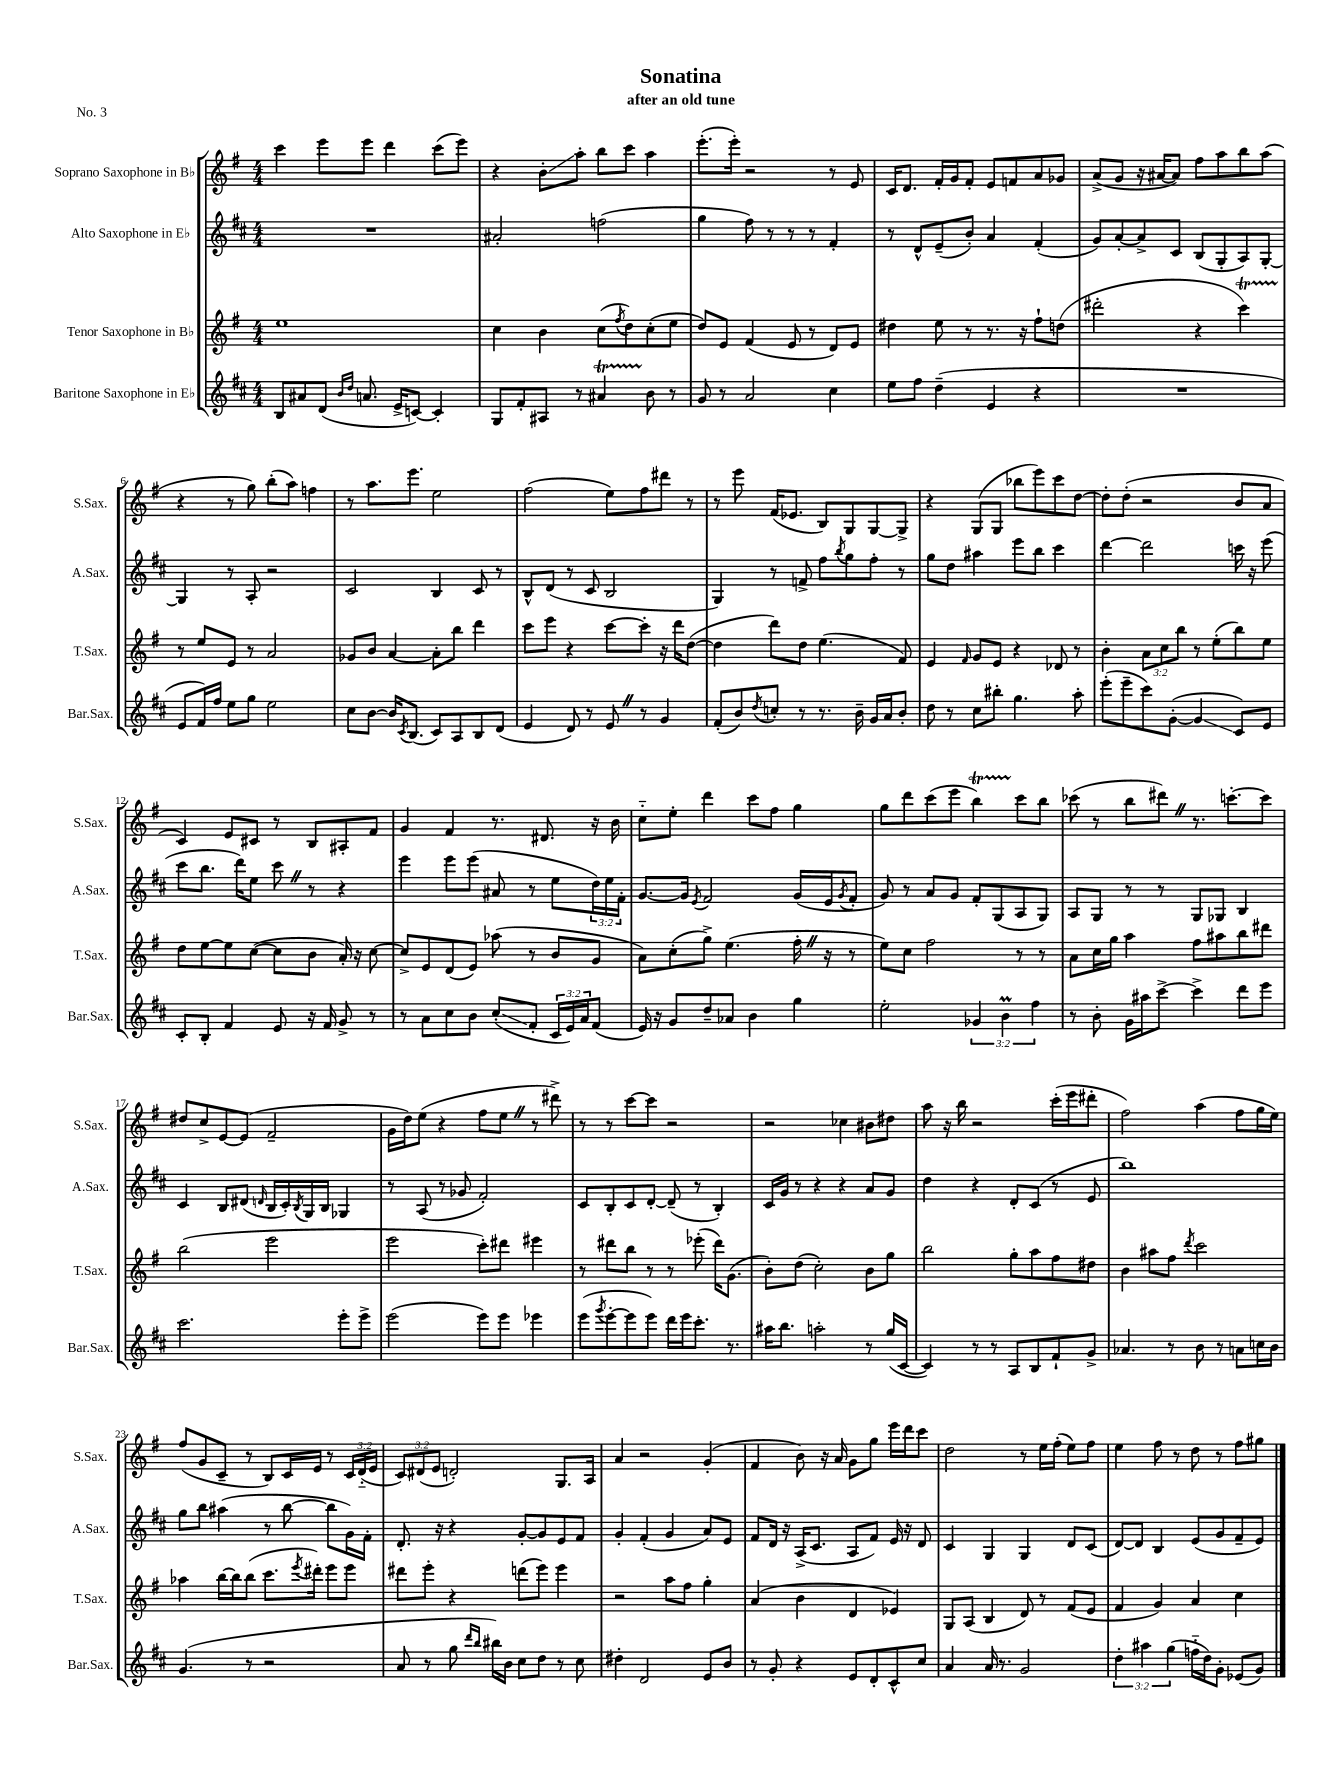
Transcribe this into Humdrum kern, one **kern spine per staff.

**kern	**kern	**kern	**kern
*staff4	*staff3	*staff2	*staff1
*clefG2	*clefG2	*clefG2	*clefG2
*k[f#c#]	*k[f#]	*k[f#c#]	*k[f#]
*M4/4	*M4/4	*M4/4	*M4/4
8B/L	1ee	1r	4ccc\
8a#/	.	.	.
(8d/J	.	.	8eee\L
16qqb/LL	.	.	.
16qqdd/JJ	.	.	.
8.a/	.	.	8eee\J
.	.	.	4ddd\
16e^/LK	.	.	.
[8c/J)	.	.	.
4c'/]	.	.	(8ccc\L
.	.	.	8eee\J)
=	=	=	=
8G/L	4cc\	2a#'/	4r
8f#'/	.	.	.
8A#/J	4b\	.	8b'\L
8r	.	.	8aa'\J
4a#/	(8cc\L	(2ff\	8bb\L
.	8qff#/	.	.
.	8dd\)	.	8ccc\J
8b\	(8cc'\	.	4aa\
8r	8ee\J	.	.
=	=	=	=
8g/	8dd/L)	4gg\	(8.eee'\L
8r	8e/J	.	.
.	.	.	16eee'\Jk)
2a/	(4f#/	8ff#\)	2r
.	.	8r	.
.	8e/	8r	.
.	8r	8r	.
4cc#\	8d/L)	4f#'/	8r
.	8e/J	.	8e/
=	=	=	=
8ee\L	4dd#\	8r	16c/LK
.	.	.	8.d/J
8ff#\J	.	8d^^/L	.
(4dd~\	8ee\	(8e~/	16f#'/LL
.	.	.	16g/J
.	8r	8b'/J)	8f#'/J
4e/	8.r	4a/	8e/L
.	.	.	8f/
.	16r	.	.
4r	8ff#`\L	(4f#'/	8a/
.	(8dd\J	.	8g-/J
=	=	=	=
1r	2ddd#'\	8g/L)	(8a^/L
.	.	[8a'/	8g/J
.	.	8a^/]	16r
.	.	.	[16a#/LK
.	.	8c#/J	8a#/]J)
.	4r	(8B/L	8ff#\L
.	.	8G'/	8aa\
.	4ccc\)	8A/)	8bb\
.	.	[8G'/J	(8aa\J
=	=	=	=
8e/L	8r	4G/]	4r
16f#/L)	8ee/L	.	.
16ff#/JJ	.	.	.
8ee\L	8e/J	8r	8r
8gg\J	8r	8A'/	8gg\)
2ee\	2a/	2r	(8bb'\L
.	.	.	8aa\J)
.	.	.	4ff\
=	=	=	=
8cc#\L	8g-/L	2c#/	8r
[8b\J	8b/J	.	8.aa\L
16b/]LK	[4a/	.	.
8qc#/	.	.	.
(8.B/J	.	.	8.eee\J
8c#/L)	8a'\]L	4B/	2ee\
8A/	8bb\J	.	.
8B/	4ddd\	8c#/	.
(8d/J	.	8r	.
=	=	=	=
4e/	8ccc\L	8B^^/L	(2ff#\
.	8eee\J	(8d/J	.
8d/)	4r	8r	.
8r	.	8c#/	.
8e/	[8ccc\L	2B/	8ee\L)
8r	8ccc'\]J	.	8ff#\
4g/	16r	.	8ddd#\J
.	16ddd\LK	.	.
.	([8dd\J	.	8r
=	=	=	=
(8f#'/L	4dd\]	4G/)	8r
8b/)	.	.	8eee\
8qdd/	.	.	.
8cc'/J	8ddd\L)	8r	(16f#/LK
.	.	.	8.e-/J
8r	8dd\J	8f^/	.
8.r	(4.ee\	8ff#\L	8B/L)
.	.	8qbb/	.
.	.	8gg\	8G/
16b~\	.	.	.
16g/LL	.	8ff#'\J	[8G/
16a/J	.	.	.
8b'/J	8f#/)	8r	8G^/]J
=	=	=	=
8dd\	4e/	8gg\L	4r
8r	.	8dd\J	.
.	16qqf#/	.	.
8cc#\L	8g/L	4aa#\	(8G/L
8bb#'\J	8e/J	.	8G/J
4.gg\	4r	8eee\L	8bb-\L
.	.	8bb\J	8eee\)
.	8d-/	4ccc#\	8ccc\
8aa'\	8r	.	[8dd\J
=	=	=	=
(8eee'\L	4b'\	[4ddd\	8dd'\]L
8eee~\	.	.	(8dd'\J
8ccc#\)	12a\L	2ddd\]	2r
.	12cc\	.	.
([8g'\J	.	.	.
.	12bb\J	.	.
4g/]	8r	.	.
.	(8ee'\L	.	.
8c#/L)	8bb\)	16ccc\	8b/L
.	.	16r	.
8e/J	8ee\J	(8eee\	8a/J
=	=	=	=
8c#'/L	8dd\L	8ccc#\L	4c/)
8B'/J	[8ee\	8.bb\J	.
4f#/	8ee\]	.	8e/L
.	.	16ddd\LK)	.
.	([8cc\J	8ee\J	8c#/J
8e/	8cc\]L	8ccc#\	8r
16r	8b\J	8r	8B/L
16f#/	.	.	.
8g^/	16a'/)	4r	8A#'/
.	16r	.	.
8r	[8cc\	.	8f#/J
=	=	=	=
8r	8cc^/]L	4eee\	4g/
8a\L	8e/	.	.
8cc#\	(8d/	8eee\L	4f#/
8b\J	8e/J)	(8eee\J	.
(8cc#'/L	(8aa-\	8a#/	8.r
8f#'/J	8r	8r	.
.	.	.	8.d#/
24c#/LL	8b/L	8ee\L	.
24e/)	.	.	.
24a/J	.	.	.
(8f#/J	8g/J	24dd\L)	16r
.	.	24ee\	.
.	.	.	16b\
.	.	24f#'\JJ	.
=	=	=	=
16e/)	8a\L)	[8.g/L	8cc'~\L
16r	.	.	.
8g/L	(8cc'\	.	8ee'\J
.	.	16g/]Jk	.
.	.	8qe/	.
8dd~/	8gg^\J)	2f#/	4ddd\
8a-/J	(4.ee\	.	.
4b\	.	.	8ccc\L
.	.	.	8ff#\J
4gg\	16ff#'\	(16g/LL	4gg\
.	16r	16e/J	.
.	.	8qg/	.
.	8r	8f#'/J	.
=	=	=	=
2ee'\	8ee\L)	8g/)	8gg\L
.	8cc\J	8r	8ddd\
.	2ff#\	8a/L	(8ccc\
.	.	8g/J	8eee\J
6g-/	.	8f#'/L	4bb\)
.	.	(8G/	.
6b\	.	.	.
.	8r	8A/	8ccc\L
6ff#\	.	.	.
.	8r	8G/J)	8bb\J
=	=	=	=
8r	8a\L	8A/L	(8ccc-\
8b'\	16cc\L	8G/J	8r
.	16gg\JJ	.	.
16g\LL	4aa\	8r	8bb\L
16aa#\J	.	.	.
[8ccc#^\J	.	8r	8ddd#\J)
4ccc#^\]	8ff#\L	8G/L	8.r
.	8aa#\	8G-/J	.
.	.	.	[8.ccc'\L
8ddd\L	8bb\	4B/	.
8eee\J	8ddd#\J	.	8ccc\]J
=	=	=	=
2.ccc#\	(2bb\	4c#/	8dd#/L
.	.	.	8cc^/
.	.	8B/L	[8e/
.	.	(8d#/J	(8e/]J
.	.	16qqd/	.
.	2eee\	16B/LL	2f#~/
.	.	16c#'/)	.
.	.	8qB/	.
.	.	16G/	.
.	.	16B/JJ	.
8eee'\L	.	4G-/	.
8eee^\J	.	.	.
=	=	=	=
(2eee\	2eee\	8r	16g\LL
.	.	.	16dd\J)
.	.	(8A/	(8ee\J
.	.	8r	4r
.	.	8g-/	.
8eee\L)	8ccc'\L)	2f#'/)	8ff#\L
8eee\J	8ddd#\J	.	8ee\J
4eee-\	4eee#\	.	8r
.	.	.	8ddd#^\)
=	=	=	=
(8eee\L	8r	8c#/L	8r
8qggg/	.	.	.
[8eee'\	8ddd#\L	8B'/	8r
8eee\]	8bb\J	8c#/	[8ccc\L
8eee\J)	8r	[8d'/J	8ccc\]J
16ddd\LL	8r	(8d~/]	2r
16eee\J	.	.	.
8.ccc#'\J	(8eee-'\	8r	.
.	16ddd#\LK)	4B'/)	.
8.r	(8.g\J	.	.
=	=	=	=
16aa#\LK	8b'\L)	16c#/LL	2r
8.bb\J	.	16g/JJ	.
.	(8dd\J	8r	.
2aa'\	2cc'\)	4r	.
.	.	4r	4cc-\
8r	8b\L	8a/L	8b#\L
(16gg/LL	8gg\J	8g/J	8dd#\J
[16c#/JJ	.	.	.
=	=	=	=
4c#/])	2bb\	4dd\	8aa\
.	.	.	16r
.	.	.	16bb\
8r	.	4r	2r
8r	.	.	.
8A/L	8gg'\L	8d'/L	.
8B/	8aa\	(8c#/J	.
8f#`/	8ff#\	8r	(16ccc'\LL
.	.	.	16eee\J
8g^/J	8dd#\J	8e/	8ddd#'\J
=	=	=	=
4.a-/	4b\	1bb)	2ff#\)
.	8aa#\L	.	.
8r	8ff#\J	.	.
.	8qddd/	.	.
8b\	2ccc\	.	(4aa\
8r	.	.	.
8a\L	.	.	8ff#\L
16cc\L	.	.	16gg\L
16b\JJ	.	.	16ee\JJ)
=	=	=	=
(4.g/	4aa-\	8gg\L	(8ff#/L
.	.	8bb\J	8g/
.	[16bb\LL	(4aa#\	8c~/J
.	16bb\]J	.	.
8r	(8bb\J	.	8r
2r	8.ccc\L	8r	8B/L)
.	.	[8bb\	16c/L
.	8qeee/	.	.
.	16ddd#'\Jk)	.	16e/JJ
.	8eee\L	8bb\]L	8r
.	8eee\J	16g\L)	24c/LL
.	.	.	(24d'~/
.	.	16f#'\JJ	.
.	.	.	24e/JJ
=	=	=	=
8a/	8ddd#\L	8.d'/	12c/L)
.	.	.	(12d#/
8r	8eee'\J	.	.
.	.	.	12e/J
.	.	16r	.
8gg\	4r	4r	2d'/)
16qqddd/LL	.	.	.
16qqbb/JJ	.	.	.
16bb#\LL)	.	.	.
16b\JJ	.	.	.
8cc#\L	(8ddd\L	[8g'/L	.
8dd\J	8eee\J)	8g/]	.
8r	4eee\	8e/	8.G/L
8cc#\	.	8f#/J	.
.	.	.	16A/Jk
=	=	=	=
4dd#'\	2r	4g'/	4a/
2d/	.	(4f#'/	2r
.	8aa\L	4g/	.
.	8ff#\J	.	.
8e/L	4gg'\	8a/L)	(4g'/
8b/J	.	8e/J	.
=	=	=	=
8r	(4a/	8f#/L	4f#/
8g'/	.	16d/Jk	.
.	.	16r	.
4r	4b\	(16A^/LK	8b\)
.	.	8.c#/J	.
.	.	.	16r
.	.	.	16a/
8e/L	4d/	8A/L	8g\L
8d'/	.	8f#/J)	8gg\J
8c#^^/	4e-/)	16e/	16eee\LL
.	.	16r	16ddd\J
8cc#/J	.	8d/	8ccc\J
=	=	=	=
4a/	8G/L	4c#/	2dd\
.	(8A/J	.	.
16a/	4B/	4G/	.
8.r	.	.	.
2g/	8d/)	4G/	8r
.	8r	.	16ee\LL
.	.	.	(16ff#'\JJ
.	(8f#/L	8d/L	8ee\L)
.	8e/J	(8c#/J	8ff#\J
=	=	=	=
6dd'\	4f#/	[8d/L)	4ee\
.	.	8d/]J	.
6aa#\	.	.	.
.	4g/)	4B/	8ff#\
(6gg\	.	.	.
.	.	.	8r
16ff'~\LL	4a/	(8e/L	8dd\
16dd\J)	.	.	.
8g'\J	.	8g/	8r
(8e-/L	4cc\	8f#~/	8ff#\L
8g/J)	.	8e/J)	8gg#\J
==	==	==	==
*-	*-	*-	*-
